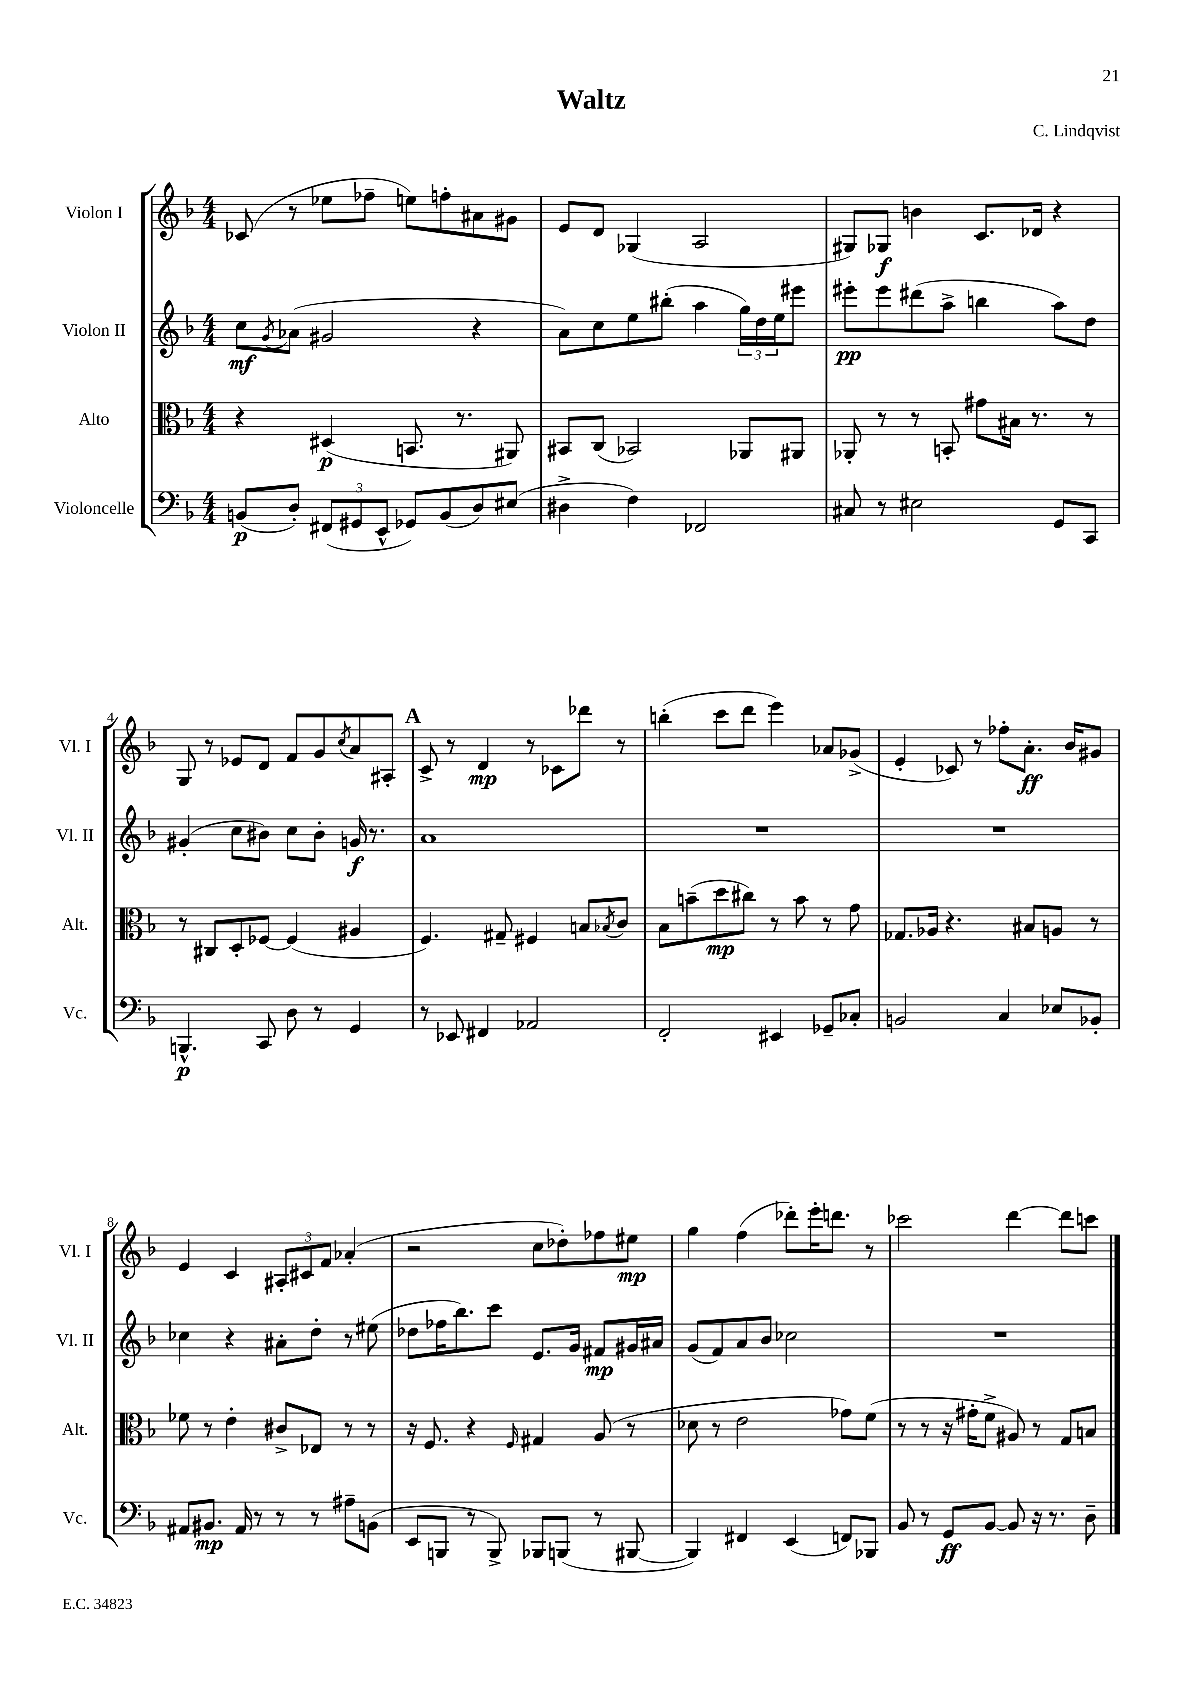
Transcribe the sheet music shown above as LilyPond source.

\header { title = "Waltz" composer = "C. Lindqvist" }
<<
\new StaffGroup <<
\new Staff = "s0" \with { instrumentName = "Violon I" shortInstrumentName = "Vl. I" } {
    \clef treble \key f \major \numericTimeSignature \time 4/4
    ces'8( r8 ees''8 fes''8-- e''8) f''8-. ais'8 gis'8 |
    e'8 d'8 ges4( a2 |
    gis8) ges8\f b'4 c'8. des'16 r4 |
    g8 r8 ees'8 d'8 f'8 g'8 \acciaccatura { c''8 } a'8 ais8-. |
    \mark \markup { \bold "A" } c'8-> r8 d'4\mp r8 ces'8 des'''8 r8 |
    b''4-.( c'''8 d'''8 e'''4) aes'8 ges'8->( |
    e'4-. ces'8) r8 fes''8-. a'8.-.\ff bes'16 gis'8 |
    e'4 c'4 \tuplet 3/2 { ais8-. cis'8 f'8 } aes'4-.( |
    r2 c''8 des''8-.) fes''8 eis''8\mp |
    g''4 f''4( des'''8-.) e'''16-. d'''8. r8 |
    ces'''2 d'''4~ d'''8 c'''8 \bar "|." |
}
\new Staff = "s1" \with { instrumentName = "Violon II" shortInstrumentName = "Vl. II" } {
    \clef treble \key f \major \numericTimeSignature \time 4/4
    c''8\mf \acciaccatura { g'8 } aes'8( gis'2 r4 |
    a'8) c''8 e''8 bis''8-.( a''4 \tuplet 3/2 { g''16) d''16 e''16 } eis'''8 |
    eis'''8-.\pp eis'''8 dis'''8( a''8-> b''4 a''8) d''8 |
    gis'4-.( c''8 bis'8) c''8 bis'8-. g'16\f r8. |
    \mark \markup { \bold "A" } a'1 |
    R1 |
    R1 |
    ces''4 r4 ais'8-. d''8-. r8 eis''8( |
    des''8 fes''16 bes''8.) c'''8 e'8. g'16 fis'8\mp gis'16 ais'16 |
    g'8( f'8) a'8 bes'8 ces''2 |
    R1 \bar "|." |
}
\new Staff = "s2" \with { instrumentName = "Alto" shortInstrumentName = "Alt." } {
    \clef alto \key f \major \numericTimeSignature \time 4/4
    r4 dis4\p( b,8. r8. ais,8) |
    bis,8 c8( bes,2) aes,8 ais,8 |
    aes,8-. r8 r8 b,8-. gis'8 bis16 r8. r8 |
    r8 cis8 d8-. fes8~ fes4( ais4 |
    \mark \markup { \bold "A" } f4.) gis8-- fis4 b8 \acciaccatura { bes8 } c'8 |
    bes8 b'8--( d''8\mp cis''8) r8 b'8 r8 g'8 |
    ges8. aes16 r4. bis8 a8 r8 |
    fes'8 r8 e'4-. cis'8-> ees8 r8 r8 |
    r16 f8. r4 \grace { f16 } gis4 a8( r8 |
    des'8 r8 e'2 ges'8) f'8( |
    r8 r8 r16 gis'16-. f'8-> ais8) r8 g8 b8 \bar "|." |
}
\new Staff = "s3" \with { instrumentName = "Violoncelle" shortInstrumentName = "Vc." } {
    \clef bass \key f \major \numericTimeSignature \time 4/4
    b,8\p( d8-.) \tuplet 3/2 { fis,8( gis,8 e,8-^ } ges,8) b,8( d8) eis8( |
    dis4-> f4) fes,2 |
    cis8 r8 eis2 g,8 c,8 |
    b,,4.-^\p c,8 d8 r8 g,4 |
    \mark \markup { \bold "A" } r8 ees,8 fis,4 aes,2 |
    f,2-. eis,4 ges,8-- ces8-. |
    b,2 c4 ees8 bes,8-. |
    ais,8 bis,8.\mp ais,16 r8 r8 r8 ais8-- b,8( |
    e,8 b,,8 r8 b,,8->) bes,,8 b,,8( r8 bis,,8~ |
    bis,,4) fis,4 e,4( f,8) bes,,8 |
    bes,8 r8 g,8\ff bes,8~ bes,8 r16 r8. d8-- \bar "|." |
}
>>
>>
